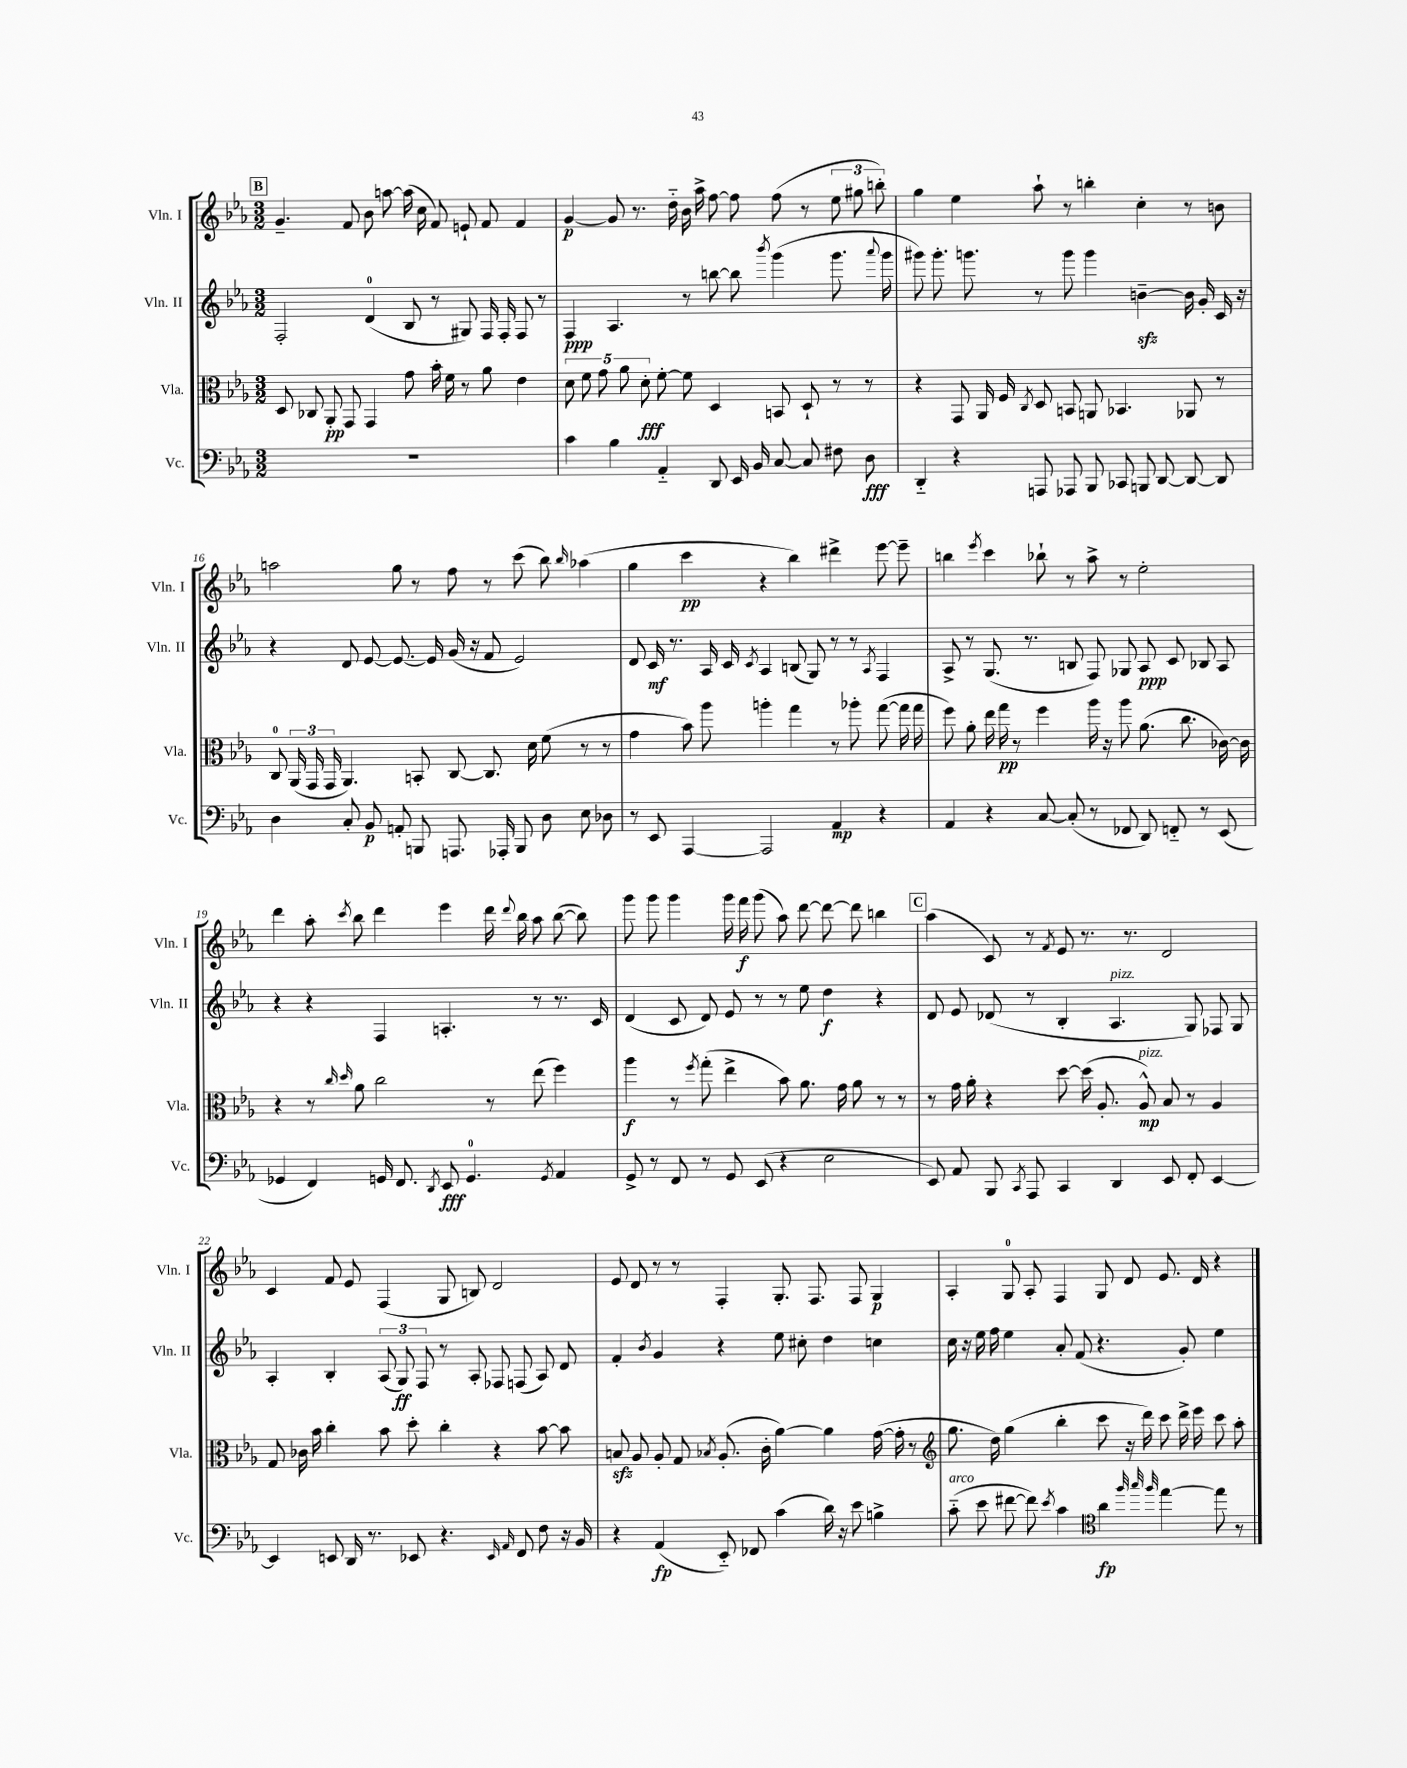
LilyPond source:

<<
\new StaffGroup <<
\new Staff = "s0" \with { instrumentName = "Vln. I" shortInstrumentName = "Vln. I" } {
    \clef treble \key ees \major \numericTimeSignature \time 3/2
    \autoBeamOff \mark \markup { \box "B" } g'4.-- f'8 bes'8 a''8~ a''16( c''16 f'8) e'8-! f'8 f'4 |
    g'4~\p g'8 r8. d''16-_ bes'16 aes''16-> f''8~ f''8 f''8( r8 \tuplet 3/2 { ees''8 gis''8 b''8-.) } |
    g''4 ees''4 aes''8-! r8 b''4-. c''4-. r8 b'8 |
    a''2 g''8 r8 f''8 r8 c'''8( bes''8) \grace { bes''16 } aes''4( |
    g''4 c'''4\pp r4 bes''4) dis'''4-> ees'''8~ ees'''8-- |
    b''4 \acciaccatura { ees'''8 } c'''4 bes''8-! r8 aes''8-> r8 ees''2-. |
    d'''4 aes''8-. \acciaccatura { c'''8 } bes''8 d'''4 ees'''4 d'''16 \appoggiatura { d'''8 } bes''16 aes''8 bes''8~( bes''8) |
    g'''8 g'''8 g'''4 g'''16 f'''16\f g'''8( aes''8) d'''8~ d'''8~ d'''8 b''4 |
    \mark \markup { \box "C" } aes''4( c'8) r8 \acciaccatura { f'8 } ees'8 r8. r8. d'2 |
    c'4 f'8 ees'8 f4( g8 b8) d'2 |
    ees'8 d'8 r8 r8 f4-. g8.-. f8. f8 g4\p |
    aes4-. g8-0 aes8-. f4 g8 d'8 ees'8. d'16 r4 \bar "|." |
}
\new Staff = "s1" \with { instrumentName = "Vln. II" shortInstrumentName = "Vln. II" } {
    \clef treble \key ees \major \numericTimeSignature \time 3/2
    \autoBeamOff \mark \markup { \box "B" } f2-. d'4-0( bes8 r8 gis8) f16 f16-. f8 r8 |
    f4\ppp aes4. r8 b''8~ b''8 \acciaccatura { bes'''8 } g'''4( g'''8. \appoggiatura { aes'''8 } g'''16 |
    gis'''8) gis'''8.-. g'''8. r8 g'''8 g'''4 b'4~--\sfz b'16 g'16-. c'16 r16 |
    r4 d'8 ees'8~ ees'8.~ ees'16 g'16( r16 f'8 ees'2) |
    d'8 c'16\mf r8. aes16 c'16 \acciaccatura { c'8 } aes4 b8( g8) r8 r8 \acciaccatura { aes8 } f4 |
    aes8-> r8 g8.( r8. b8 f8) ges8 aes8\ppp c'8 bes8 aes8 |
    r4 r4 f4 a4.-. r8 r8. c'16 |
    d'4( c'8 d'8) ees'8 r8 r8 ees''8 d''4\f r4 |
    \mark \markup { \box "C" } d'8 ees'8 des'8( r8 bes4-. aes4.^\markup { \italic "pizz." } g8) fes8 g8 |
    aes4-. bes4-. \tuplet 3/2 { aes8( g8\ff) f8 } r8 aes8-. fes8 f8( aes8) d'8 |
    f'4-. \acciaccatura { bes'8 } g'4 r4 ees''8 cis''8-. d''4 c''4 |
    c''16 r16 ees''16 f''16 ees''4 aes'8-. f'8( r4. g'8-.) ees''4 \bar "|." |
}
\new Staff = "s2" \with { instrumentName = "Vla." shortInstrumentName = "Vla." } {
    \clef alto \key ees \major \numericTimeSignature \time 3/2
    \autoBeamOff \mark \markup { \box "B" } d8 ces8 aes,8-.\pp g,8 g,4 g'8 bes'16-. f'16 r8 aes'8 ees'4 |
    \tuplet 5/4 { d'8 f'8 g'8 aes'8 d'8-.\fff } f'8~-. f'8 d4 b,8 d8-! r8 r8 |
    r4 g,8 aes,16 f16 \acciaccatura { c8 } d8 b,8 a,8 bes,4. aes,8 r8 |
    c8-0 \tuplet 3/2 { aes,16( g,16 g,16 } aes,4.) b,8-. c8~ c8. d'16 f'8( r8 r8 |
    g'4 bes'8) aes''8 a''4-. g''4 r8 aes''8-. g''8~( g''16 g''16 |
    f''8) aes'8-. ees''16 g''16\pp r8 f''4 aes''16 r16 aes''8 aes'8.( c''8. ces'16~) ces'16 |
    r4 r8 \grace { c''16 d''16 } aes'8 c''2 r8 ees''8( f''4) |
    aes''4\f r8 \acciaccatura { f''8 } g''8-.( ees''4-> bes'8) aes'8. g'16 aes'8 r8 r8 |
    \mark \markup { \box "C" } r8 g'16 aes'16-. r4 d''8~ d''16( aes8.-. aes8-^\mp^\markup { \italic "pizz." }) bes8 r8 aes4 |
    g8 ces'16 bes'16 c''4-. bes'8 d''8-. c''4-. r4 bes'8~ bes'8 |
    b8\sfz aes8 aes8-. g8 \acciaccatura { bes8 } aes8.-.( c'16-. aes'4~) aes'4 g'16~( g'16-. r8 |
    \clef treble g''8. d''16) g''4( bes''4-. c'''8 r16 d'''16) c'''8 d'''16-> ees'''16 c'''8 aes''8-. \bar "|." |
}
\new Staff = "s3" \with { instrumentName = "Vc." shortInstrumentName = "Vc." } {
    \clef bass \key ees \major \numericTimeSignature \time 3/2
    \autoBeamOff \mark \markup { \box "B" } R1. |
    c'4 bes4 aes,4-_ d,8 ees,16 bes,16 c8~ c8 fis8 d8\fff |
    d,4-_ r4 a,,8 aes,,8 bes,,8 ces,8 b,,8 d,8~ d,8~ d,8 |
    d4 c8-. bes,8\p a,8-. b,,8 a,,8. aes,,16-. b,,8 d8 ees8 des8 |
    r8 ees,8 aes,,4~ aes,,2 aes,4\mp r4 |
    aes,4 r4 c8~ c8-.( r8 fes,8 d,8) f,8-_ r8 ees,8( |
    ges,4 f,4) g,16 f,8. \acciaccatura { d,8 } ees,8\fff g,4.-0 \acciaccatura { g,8 } aes,4 |
    g,8-> r8 f,8 r8 g,8 ees,8( r4 ees2 |
    \mark \markup { \box "C" } ees,8) aes,8 bes,,8 \acciaccatura { c,8 } aes,,8 c,4 d,4 ees,8 f,8-. ees,4~ |
    ees,4 e,8 d,16 r8. ees,8 r4. \grace { ees,16 aes,16 } f,8 f8 r16 bes,16 |
    r4 aes,4\fp( ees,8-_) fes,8 c'4( d'16) r16 ees'8 b4-> |
    c'8-_^\markup { \italic "arco" }( ees'8 fis'8~ fis'8) \acciaccatura { ees'8 } c'4 \clef tenor aes'4\fp \grace { f''32 g''32 f''32 } ees''4~ ees''8 r8 \bar "|." |
}
>>
>>
\layout { \context { \Score currentBarNumber = #13 } }
